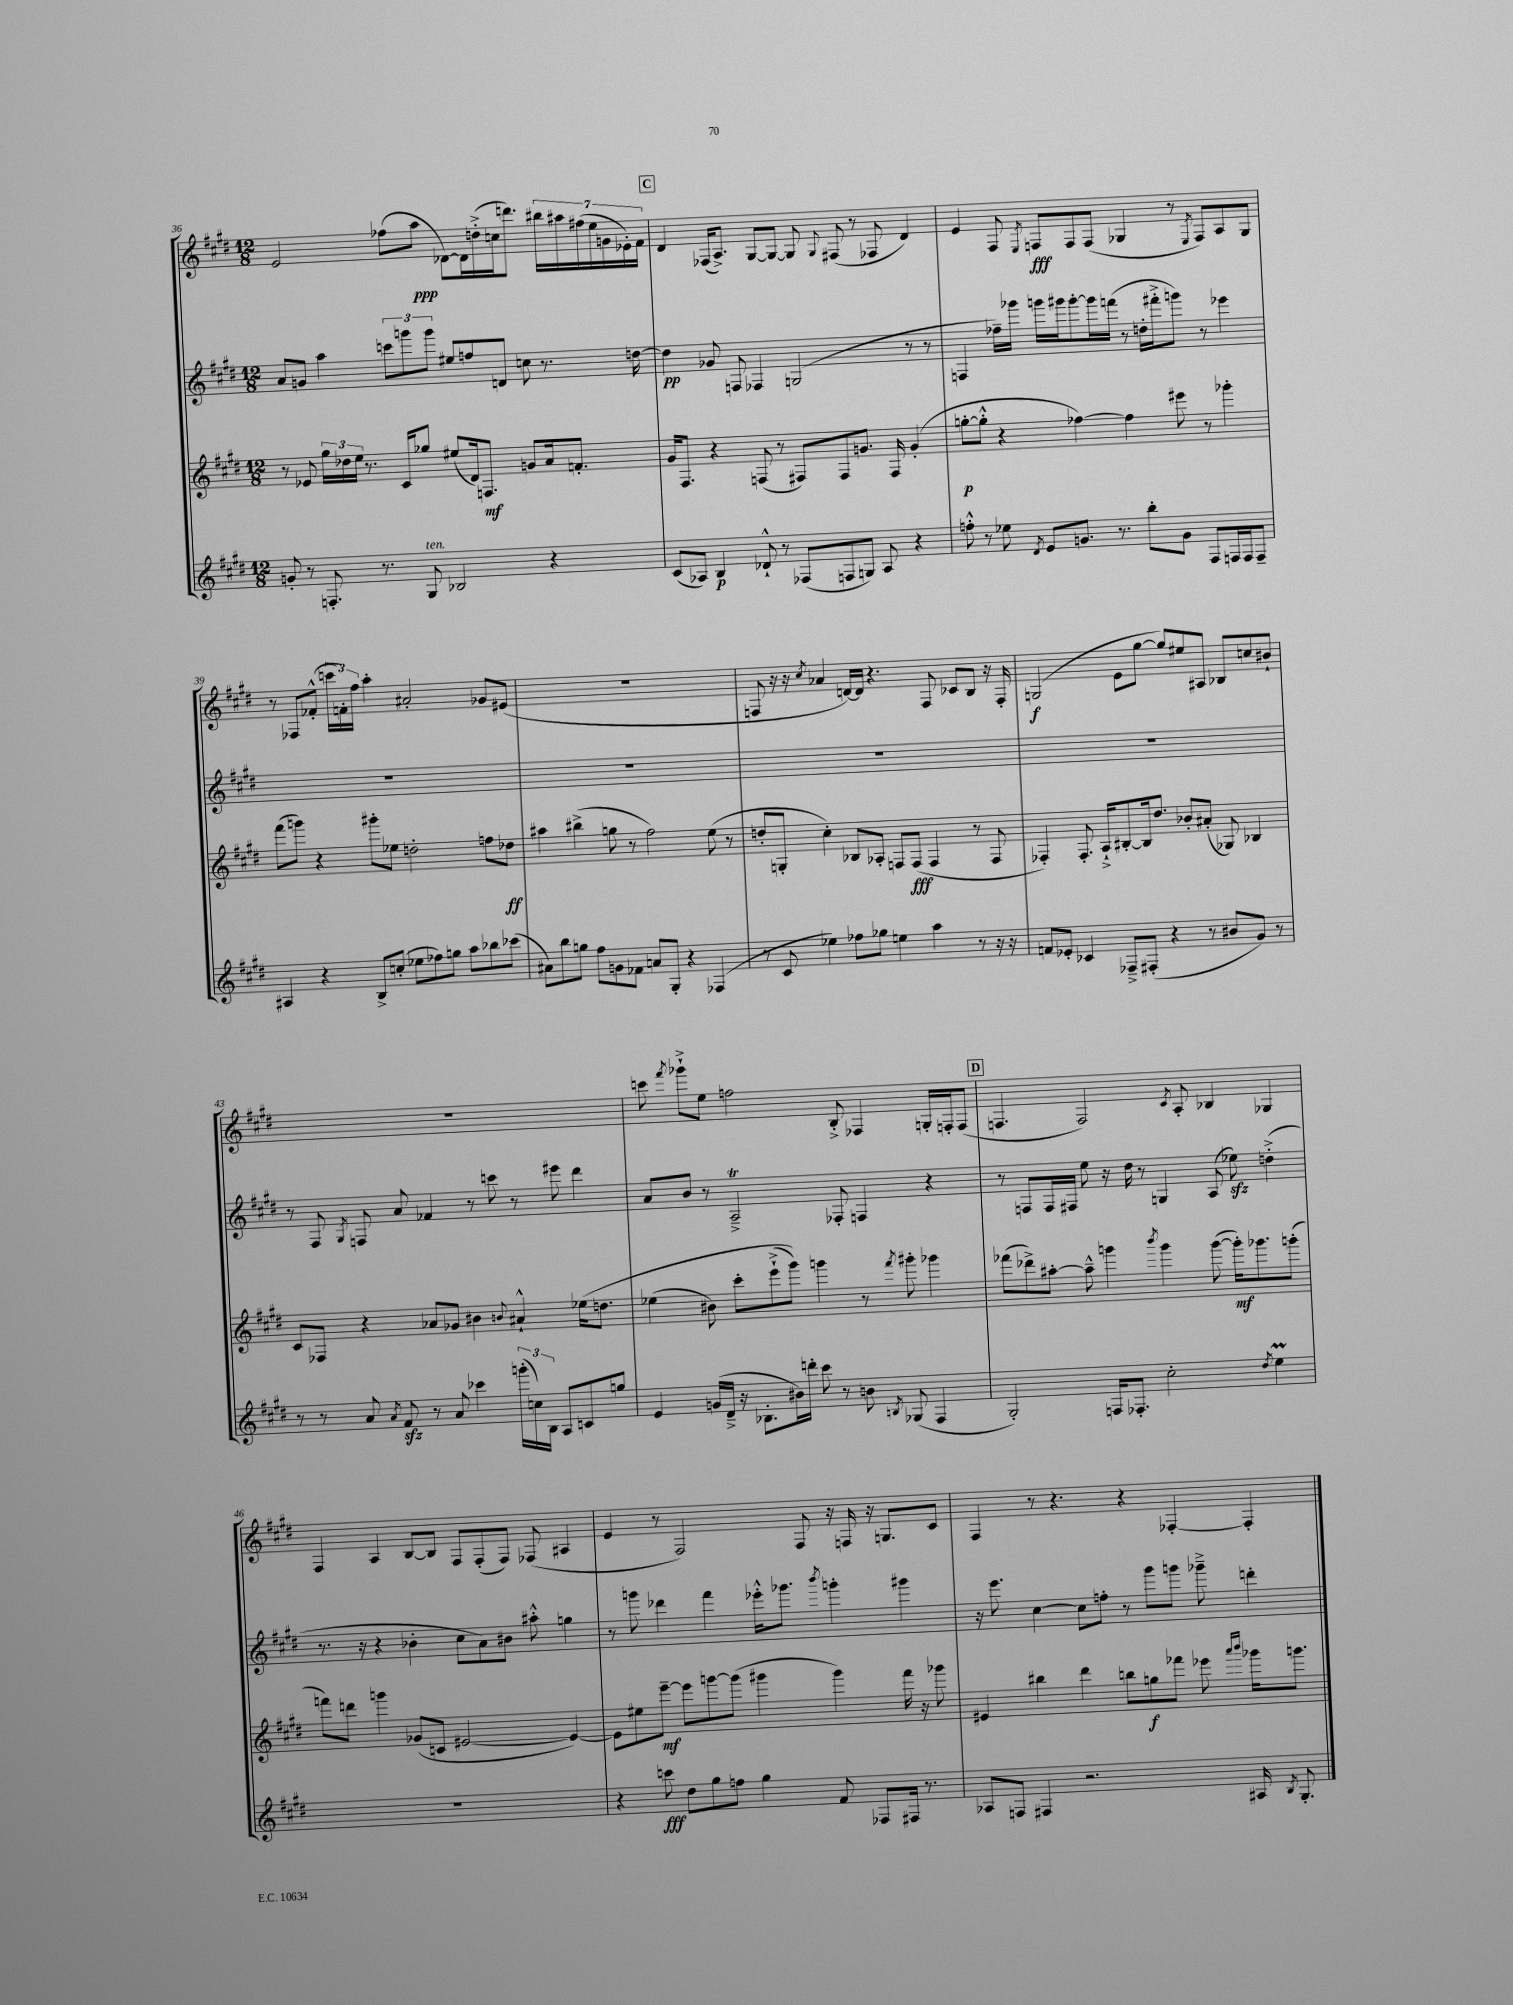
<<
\new StaffGroup <<
\new Staff = "s0" {
    \clef treble \key e \major \numericTimeSignature \time 12/8
    \autoBeamOff e'2 fes''8[( a''8]\ppp des'8[~) des'16 d''16-.->( c''16 d'''8.]) \tuplet 7/4 { bis''16[ ais''16 fis''16( e''16 g'16 ees'16-.) fis'16] } |
    \mark \markup { \box "C" } dis'4 fes16[( a8.]->) gis8[~ gis8]~ gis8 \appoggiatura { gis8 } fis8( r8 fes8 dis'4) |
    e'4 fis8 \acciaccatura { e8 } f8[\fff f8 f8]( ges4 r8 \acciaccatura { e8 } f8[) a8 ges8] |
    r8 fes8[ fes'8]-.-^( \tuplet 3/2 { c'''16[ f'16-.) fis''16] } a''4-. ais'2-. ges'8[ eis'8]( |
    R1. |
    f8 r16 r16 \acciaccatura { cis''8 } aes'4 d'16[~) d'16] r4. f8 ces'8[ b8] r16 f16-. |
    g2\f( e'8[ gis''8]~ gis''8[) eis''8 ais8] bes8[ c''8 bis'8]-! |
    R1. |
    c'''8 \acciaccatura { fis'''8 } ges'''8[-!-> e''8] f''2 b8-.-> fes4 g16[-. f16-. f8]( |
    \mark \markup { \box "D" } f4. f2) \acciaccatura { cis'8 } a8-. bes4 ges4 |
    fis4 a4 b8[~ b8] fis8[ fis8-.( fis8]) fes8( ais4 |
    e'4 r8 fis2) fis8 r16 f16 r16 g8.[ cis'8] |
    fis4 r8 r4. r4 fes4~-. fes4-. \bar "|." |
}
\new Staff = "s1" {
    \clef treble \key e \major \numericTimeSignature \time 12/8
    \autoBeamOff a'8[ g'8] a''4 \tuplet 3/2 { c'''8[ g'''8 g'''8] } eis''8[ f''8 d'8] c''8 r8. d''16~ |
    \mark \markup { \box "C" } d''4\pp ges'8 f8 fes4 g2( r8 r8 |
    f4 fes''16[--) ges'''16] g'''16[ gis'''16 gis'''8~-. gis'''16 f'''16]( r8 d''16[-. fis'''16-.-> g'''8]) r8 ees'''4 |
    R1. |
    R1. |
    R1. |
    R1. |
    r8 fis8 \acciaccatura { gis8 } f8 a'8 fes'4 r8 c'''8 r8 eis'''8 dis'''4 |
    a'8[ b'8] r8 a2--->\trill fes8-. f4 r4 |
    \mark \markup { \box "D" } r8 f8[ f16 fis16] e''8 r16 dis''16 r8 g4 a8( ees''8\sfz) d''4-.->( |
    r8. r16 r4 bes'4-. cis''8[ a'8) bis'8] ais''8-.-^ g''4 |
    r8 g'''8 des'''4 fis'''4 ees'''16[-.-^ ges'''8.] \acciaccatura { b'''8 } g'''4-. gis'''4 |
    r16 e'''8. cis''4~ cis''8[ f''8]-. r8 gis'''8[ g'''8] ges'''8---> d'''4-. \bar "|." |
}
\new Staff = "s2" {
    \clef treble \key e \major \numericTimeSignature \time 12/8
    \autoBeamOff r8 ees'8 \tuplet 3/2 { gis''16[ des''16 e''16] } r8. cis'16[ ges''8] eis''8[( dis'16) f8.]\mf g'8[ a'16 f'8.]-. |
    \mark \markup { \box "C" } gis'16[ fis8.] r4 f8( r8 fis8[) fis8 g'8.] fis16 g'4-.( |
    g''8[~-.\p g''8]-.-^ r4 fes''4~) fes''4 eis'''8 r8 ges'''4-. |
    fis'''8[( g'''8]) r4 gis'''8[-. ees''8] d''2-. f''8[ des''8]\ff |
    ais''4 bis''4->( g''8 r8 fis''2) e''8( r8 |
    d''8[-. g8]-. cis''4-.) bes8[ aes8]-. f8[ f8]\fff( f4 r8 f8 |
    fes4-.) fes8.-. a16[-!-> bis8~-. bis16 dis''8.] bes'8[-. ais'8]-.( ges8) bes4 |
    cis'8[ fes8] r4 aes'8[ ges'8] bis'4 \appoggiatura { b'8 } ais'4-!-^ ees''16[\( d''8.] |
    ees''4( bis'8) cis'''8[-. e'''8-!->( gis'''8])\) g'''4 r8 \acciaccatura { fis'''8 } gis'''8-. ges'''4 |
    \mark \markup { \box "D" } fes'''8[( des'''8->) ais''8]~-. ais''8---^ g'''4 \acciaccatura { b'''8 } g'''4 g'''8~( g'''16[-.\mf) ges'''8. g'''8]-.( |
    f'''8[) d'''8] g'''4 ges'8[( c'8] eis'2~ eis'4~) |
    eis'8[ eis''8 e'''8]~--\mf e'''8[ g'''8~ g'''8]( gis'''4 gis'''4) fis'''16 r16 ges'''8 |
    eis'4 bis''4 dis'''4 b''8[ g''8\f fes'''8] ees'''8 \grace { a'''16[ b'''16] } ges'''16[ g'''8.] \bar "|." |
}
\new Staff = "s3" {
    \clef treble \key e \major \numericTimeSignature \time 12/8
    \autoBeamOff g'8-. r8 f8.-. r8. gis8^\markup { \italic "ten." } bes2 r4 |
    \mark \markup { \box "C" } cis'8[( aes8]) b4\p des'8-!-^ r8 fes8[( f8 g8]) aes8 r4 |
    f''8-.-^ r8 ees''8 \acciaccatura { dis'8 } e'8[ g'8.] r8. b''8[-. g'8] fis8[ f16 f16 f8]-- |
    ais4 r4 b8[-> c''8]-.( ees''8[ fes''8) g''8] a''8[ bes''8 ces'''8]( |
    ais'8[) b''8 g''8] fis''8[ g'8 fes'8] a'8[ gis8]-. r4 fes4( |
    r8 cis'8 ees''4) fes''8[ ges''8] e''4 a''4 r8 r16 r16 |
    f'8[ ees'8]-. ces'4 fes8[---> fis8]-.( r4 r8 bis'8[ gis'8]) r8 |
    r8 r8 a'8 \acciaccatura { a'8 } fis'8\sfz r8 a'8 ces'''4 \tuplet 3/2 { g'''16[-.( c''16) b16] } a8[ c'8 g''8] |
    e'4 g'16[( dis'16]---> r16 bes8.[-. bis'16) d'''16]-. cis'''8 r8 b'8 \acciaccatura { b8 } ges8( fis4 |
    \mark \markup { \box "D" } gis2-.) f16[ fes8.]-. cis''2-. \acciaccatura { dis''8 } e''4\prall |
    R1. |
    r4 c'''8\fff dis''8[ gis''8 f''8] gis''4 fis'8 fes8[ fis16] r8. |
    aes8[ f8] fis4 r2. ais16 \acciaccatura { b8 } gis8.-. \bar "|." |
}
>>
>>
\layout { \context { \Score currentBarNumber = #36 } }
